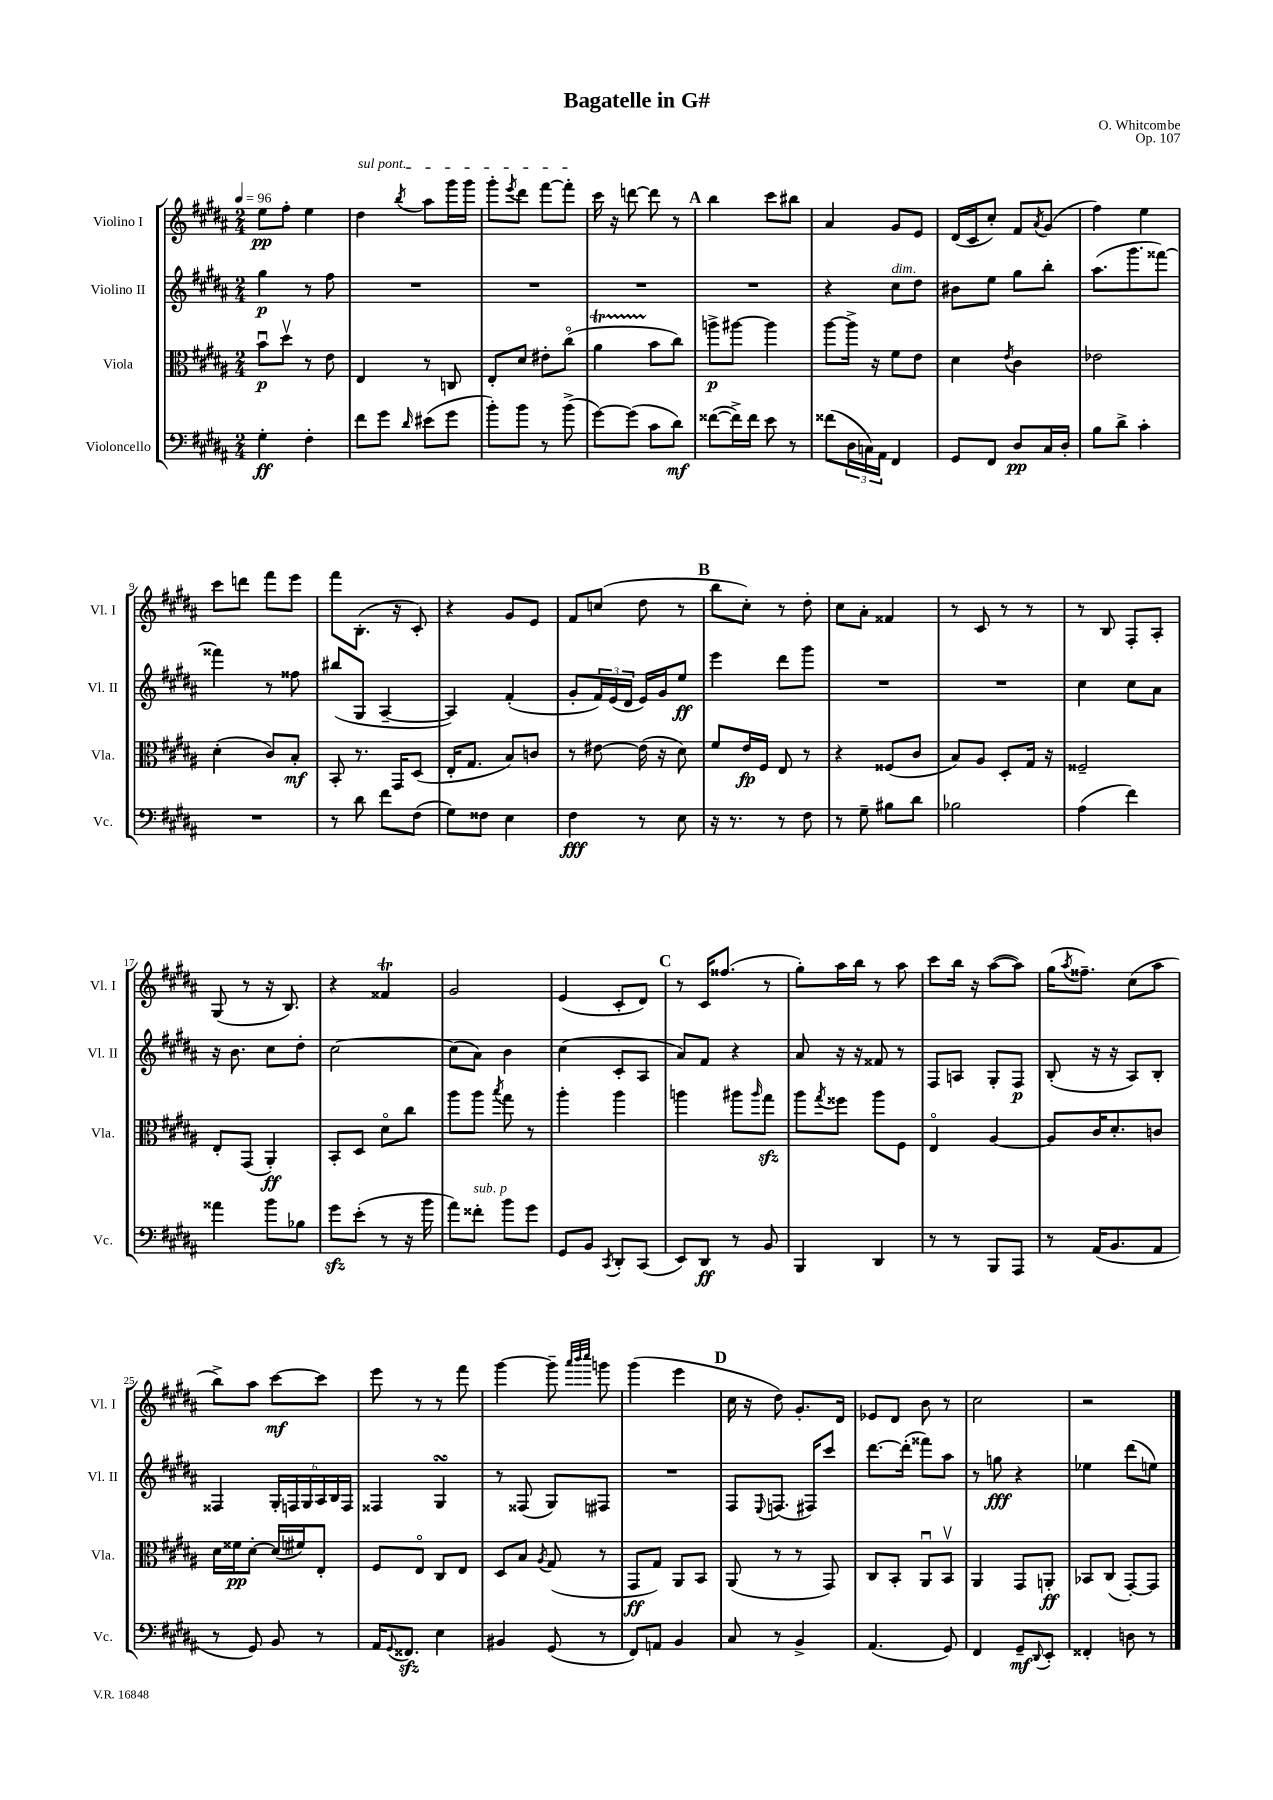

**kern	**kern	**kern	**kern
*staff4	*staff3	*staff2	*staff1
*clefF4	*clefC3	*clefG2	*clefG2
*k[f#c#g#d#a#]	*k[f#c#g#d#a#]	*k[f#c#g#d#a#]	*k[f#c#g#d#a#]
*M2/4	*M2/4	*M2/4	*M2/4
*MM96	*MM96	*MM96	*MM96
4G#'\	8bu\L	4gg#\	8ee\L
.	8dd#v\J	.	8ff#'\J
4F#'\	8r	8r	4ee\
.	8e\	8ff#\	.
=	=	=	=
8f#\L	4E/	2r	4dd#\
8g#\J	.	.	.
16qqd#/	.	.	8qbb/
(8e#\L	8r	.	8aa#\L
8g#\J	8C/	.	16ggg#\L
.	.	.	16ggg#\JJ
=	=	=	=
8b'\L)	8E'/L	2r	8ggg#'\L
.	.	.	8qeee/
8b\J	8d#/J	.	8ddd#\J
8r	8e#'\L	.	[8fff#\L
(8b^\	(8cc#o\J	.	8fff#'\]J
=	=	=	=
[8g#\L)	4a#\	2r	16ccc#\
.	.	.	16r
(8g#\]J	.	.	[8ddd\
8c#\L	8b\L	.	8ddd\]
8d#\J)	8cc#\J)	.	8r
=	=	=	=
([8f##\L	8aa^\L	2r	4bb\
16f##^\]L)	[8aa#\J	.	.
16f##\JJ	.	.	.
8e\	4aa#\]	.	8ccc#\L
8r	.	.	8bb#\J
=	=	=	=
(8f##\L	[8aa#\L	4r	4a#/
24D#\L	16aa#^\]Jk	.	.
24C\)	.	.	.
.	16r	.	.
24AA#\JJ	.	.	.
4FF#/	8f#\L	8cc#\L	8g#/L
.	8e\J	8dd#\J	8e/J
=	=	=	=
8GG#/L	4d#\	8b#\L	(16d#/LL
.	.	.	16c#/J
8FF#/J	.	8ee\J	8cc#'/J)
.	8qe/	.	.
8D#/L	4c#\	8gg#\L	8f#/L
.	.	.	8qa#/
16C#/L	.	8bb'\J	(8g#/J
16D#'/JJ	.	.	.
=	=	=	=
8B\L	2e-\	(8.aa#\L	4ff#\)
8d#^\J	.	.	.
.	.	8.ggg#\	.
4c#'\	.	.	4ee\
.	.	[8fff##\J)	.
=	=	=	=
2r	(4d#'\	4fff##\]	8ccc#\L
.	.	.	8ddd\J
.	8c#/L)	8r	8fff#\L
.	8B'/J	8ff##\	8eee\J
=	=	=	=
8r	8BB'/	(8bb#/L	8fff#\L
8d#\	8.r	8G#/J	(8.B'\J
8f#\L	.	[4A#~/	.
.	16GG#/LK	.	16r
(8F#\J	(8D#/J	.	8c#'/)
=	=	=	=
8G#\L)	16E'/LK	4A#/])	4r
.	8.G#/J	.	.
8F##\J	.	.	.
4E\	8B/L)	(4f#'/	8g#/L
.	8c/J	.	8e/J
=	=	=	=
4F#\	8r	8g#'/L	8f#/L
.	[8e#\	24f#/L)	(8cc/J
.	.	(24e/	.
.	.	24d#/JJ	.
8r	(16e#\]	16e/LL)	8dd#\
.	16r	16g#/J	.
8E\	8d#\)	8ee/J	8r
=	=	=	=
16r	8f#/L	4eee\	8bb\L
8.r	.	.	.
.	16e/L	.	8cc#'\J)
.	16F#/JJ	.	.
8r	8E/	8ddd#\L	8r
8F#\	8r	8ggg#\J	8dd#'\
=	=	=	=
8r	4r	2r	8cc#\L
8G#~\	.	.	8a#'\J
8B#\L	(8F##/L	.	4f##/
8d#\J	8c#/J	.	.
=	=	=	=
2B-\	8B/L)	2r	8r
.	8A#/J	.	8c#/
.	8D#'/L	.	8r
.	16G#/Jk	.	8r
.	16r	.	.
=	=	=	=
(4A#\	2F##~/	4cc#\	8r
.	.	.	8B/
4f#\)	.	8cc#\L	8F#'/L
.	.	8a#\J	8A#'/J
=	=	=	=
4a##\	8E'/L	16r	(8G#/
.	.	8.b\	.
.	(8GG#/J	.	8r
8b\L	4AA#'/)	8cc#\L	16r
.	.	.	8.B/)
8B-\J	.	8dd#'\J	.
=	=	=	=
8g#\L	8BB'/L	[2cc#\	4r
(8e'\J	8D#/J	.	.
8r	8d#o\L	.	4f##/
16r	8cc#\J	.	.
16b\	.	.	.
=	=	=	=
8a#\L)	8aa#\L	(8cc#\]L	2g#/
8f##'\J	8aa#\J	8a#\J)	.
.	8qbb/	.	.
8b\L	8gg#\	4b\	.
8g#\J	8r	.	.
=	=	=	=
8GG#/L	4aa#'\	(4cc#\	(4e/
8BB/J	.	.	.
8qCC#/	.	.	.
8DD#'/L	4aa#\	8c#'/L	8c#'/L
(8CC#/J	.	8A#/J	8d#/J)
=	=	=	=
8EE/L)	4aa\	8a#/L)	8r
8DD#/J	.	8f#/J	16c#/LK
.	.	.	(8.ff##/J
8r	8aa#\L	4r	.
.	16qqaa#/	.	.
8BB/	8gg#\J	.	8r
=	=	=	=
4BBB/	8aa#\L	8a#/	8gg#'\L)
.	8qgg#/	.	.
.	8ff##\J	16r	16aa#\L
.	.	16r	16bb\JJ
4DD#/	8aa#\L	8f##/	8r
.	8F#\J	8r	8aa#\
=	=	=	=
8r	4Eo/	8F#/L	8ccc#\L
8r	.	8A/J	16bb\Jk
.	.	.	16r
8BBB/L	[4A#/	8G#'/L	([8aa#\L
8AAA#/J	.	8F#/J	8aa#\]J)
=	=	=	=
8r	8A#/]L	(8B'/	(16gg#\LK
.	.	.	8qaa#/
.	.	.	8.ff##~\J)
(16AA#/LK	16c#/K	16r	.
8.BB/	8.d#'/	16r	.
.	.	8A#/L)	(8cc#\L
8AA#/J	8c/J	8B'/J	8aa#\J
=	=	=	=
8r	16d#\LL	4F##/	8bb^\L)
.	16f##\J	.	.
8GG#/)	[8d#'\J	.	8aa#\J
8BB/	(16d#/]LL	24G#'/LL	[8ccc#\L
.	.	24F/	.
.	16f#/J)	.	.
.	.	24G#/	.
8r	8E'/J	24A#/	8ccc#\]J
.	.	24B/	.
.	.	24F/JJ	.
=	=	=	=
16AA#/LK	8F#/L	4F##/	8eee\
8qqGG#/	.	.	.
8.FF##/J	.	.	.
.	8Eo/J	.	8r
4E\	8C#/L	4G#/	8r
.	8E/J	.	8fff#\
=	=	=	=
4BB#/	8D#/L	8r	[4ggg#\
.	8B/J	(8F##/	.
.	8qA#/	.	.
(8GG#/	(8G#/	8G#/L)	8ggg#~\]
.	.	.	32qqaaa#/LLL
.	.	.	32qqbbb/
.	.	.	32qqcccc#/JJJ
8r	8r	8F#/J	8ggg\
=	=	=	=
8FF#/L)	8GG#/L	2r	(4ggg#\
8AA/J	8G#/J)	.	.
4BB/	8AA#/L	.	4eee\
.	8BB/J	.	.
=	=	=	=
8C#/	(8AA#/	8F#/L	16cc#\
.	.	.	16r
.	.	8qqE/	.
8r	8r	(8.F/J	8dd#\)
4BB^/	8r	.	8.g#'/L
.	.	16F#/LK)	.
.	8GG#/)	8ccc#/J	.
.	.	.	16d#/Jk
=	=	=	=
(4.AA#/	8C#/L	[8.ddd#\L	8e-/L
.	8BB'/J	.	8d#/J
.	.	(16ddd#'\]Jk	.
.	8AA#u/L	8fff##\L)	8b\
8GG#/)	8BBv/J	8aa#\J	8r
=	=	=	=
4FF#/	4AA#/	8r	2cc#\
.	.	8gg\	.
8GG#~/L	8GG#/L	4r	.
8qqDD#/	.	.	.
8EE'/J	8AA'/J	.	.
=	=	=	=
4FF##'/	8BB-/L	4ee-\	2r
.	(8C#/J	.	.
8D\	[8GG#'/L)	(8ddd#\L	.
8r	8GG#/]J	8ee\J)	.
==	==	==	==
*-	*-	*-	*-
